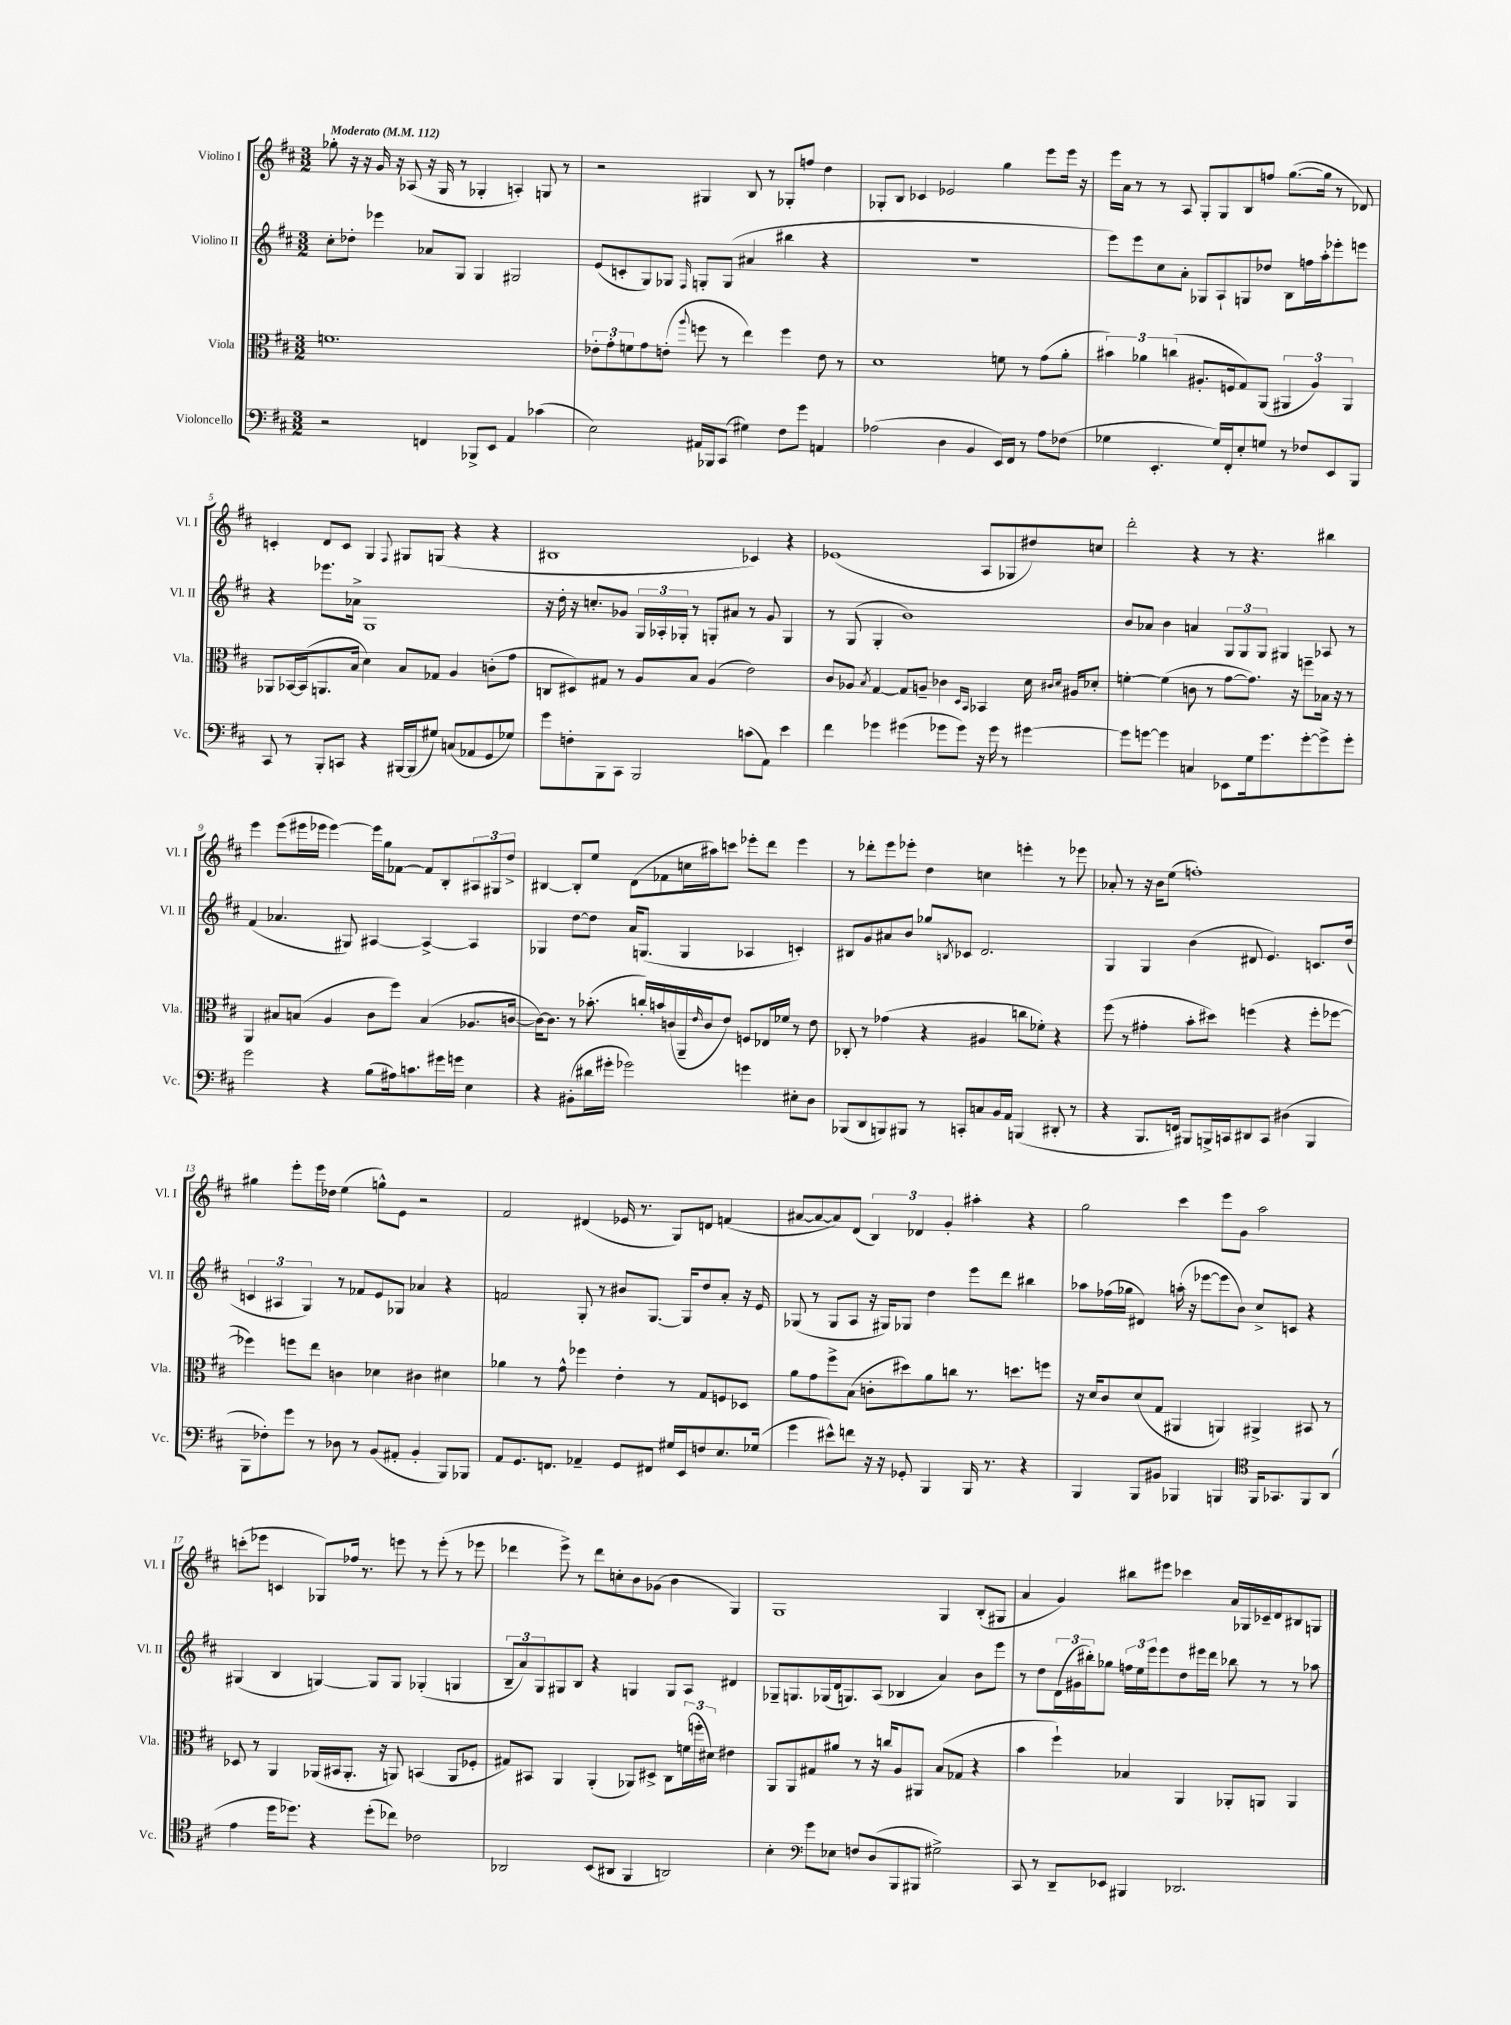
<<
\new StaffGroup <<
\new Staff = "s0" \with { instrumentName = "Violino I" shortInstrumentName = "Vl. I" } {
    \clef treble \key d \major \numericTimeSignature \time 3/2 \tempo "Moderato" 4 = 112
    ges''8-. r16 r16 g'16 r16 aes8( r16 g16 r8 ges4-. a4-.) g8 r8 |
    r2 gis4 b8 r8 ges8-. f''8 d''4 |
    ges8-. b8 ces'4 ees'2 g''4 e'''8 e'''16 r16 |
    e'''16 a'16 r8 r8 a8 g8-. g8 b8 f''8 g''8.~( g''16 r8 des'8) |
    c'4-. d'8 c'8 g4 \appoggiatura { fis8 } gis8 g8( r4 r4 |
    bis1 ces'4) r4 |
    ees'1( a8 ges8 dis''8) c''8 |
    d'''2-. r4 r8 r4. bis''4 |
    e'''4 e'''8( eis'''16 ees'''16 ees'''4~) ees'''16 g''16 fes'8~ fes'8 b8-. \tuplet 3/2 { ais8 gis8 d''8-> } |
    bis4~ bis8-. e''8 d'8( fes'8 c''16 ais''16) c'''8 ees'''8-. d'''8 ees'''4 |
    r8 des'''8-. e'''8 ees'''8-. d''4 c''4 e'''4-. r8 ees'''8 |
    aes'8-. r8 r16 b'16 e''8( f''1-.) |
    gis''4 e'''8-. e'''16 des''16 e''4( g''8-^) e'8 r2 |
    fis'2 dis'4( ees'16 r8. g8) d'8 f'4( |
    ais'8~ ais'8~ ais'8) d'8( \tuplet 3/2 { b4) des'4 g'4-. } ais''4-. r4 |
    g''2 cis'''4 e'''8 g'8 a''2 |
    c'''8-.( ees'''8 c'4 ges8) fes''16 r8. e'''8 r8 e'''8-.( r8 ees'''8 |
    des'''4 e'''8->) r8 des'''8 c''8-. b'8 ges'8( b'4 g4) |
    g1 g4 b8-.( gis8 |
    a'4 g'4) bis''8 eis'''8 ces'''4 a'16 ges16 ces'16-- d'16 bis8 g8 \bar "|." |
}
\new Staff = "s1" \with { instrumentName = "Violino II" shortInstrumentName = "Vl. II" } {
    \clef treble \key d \major \numericTimeSignature \time 3/2
    cis''8-. des''8-. ees'''4 aes'8 g8 g4 gis2 |
    e'8( c'8-. g8) ges8 \grace { fis16 } g8-. g8( ais'4 bis''4 r4 |
    R1. |
    e'''8) e'''8 cis''8 a'8-. ges8 a8-! g8 des''8 b8 f''16 a''16-. ees'''8-. e'''8 |
    r4 ees'''8. aes'16-> g1 |
    r16 d''16-. r16 c''8.-. ges'8 \tuplet 3/2 { g16 aes16-. ges16-. } r8 g8-. ais'8 r8 ges'8 g4 |
    r8 g8( g4-. b'1) |
    b'8 aes'8 b'4 a'4 \tuplet 3/2 { g8 g8 g8 } gis4 aes8 r8 |
    fis'4( aes'4. gis8) ais4~ ais4~-> ais4 |
    ges4 d''8~ d''8 a'16 g8.( g4 aes4 c'4-.) |
    bis8 g'8 ais'8 b'8 ges''8 \acciaccatura { b8 } ces'8 d'2. |
    g4 g4 b'4( dis'8 e'4.) c'8. d''16( |
    \tuplet 3/2 { c'4 ais4 g4) } r8 fes'8 e'8 ges8 aes'4 r4 |
    f'2 g8-. r8 bis'8 g8.~ g16 d''8 a'8-. r16 e'16 |
    ges8( r8 ges8 a8 r16 gis16) ges8 d''4 e'''8 d'''8 bis''4 |
    aes''8 fes''16( ges''16 dis'4) a''16-.( r16 ees'''8~ ees'''8 b'8) cis''8-> c'8 r4 |
    gis4( b4 g4~) g8 g8 ges4-.( g4 |
    \tuplet 3/2 { b8-- a'8) g8 } gis8 b8 r4 g4 g8 a8 dis'4 |
    ges8-- g8. ges16( d'16 g8.) a8( bes4 a'4) b'8 e'''8 |
    r8 d''8 \tuplet 3/2 { d'16( gis'16 bis''16-.) } ges''8 \tuplet 3/2 { f''16 e''16 e'''16 } e'''8 d''8 eis'''16 d'''16 bes''8 r8 r8 aes''8 \bar "|." |
}
\new Staff = "s2" \with { instrumentName = "Viola" shortInstrumentName = "Vla." } {
    \clef alto \key d \major \numericTimeSignature \time 3/2
    f'1. |
    \tuplet 3/2 { ees'8-. g'8-. f'8 } g'8 e'8-.( \appoggiatura { a''8 } f''8 r8 e''4) f''4 e'8 r8 |
    d'1 f'8 r8 g'8( a'8-. |
    \tuplet 3/2 { bis'4) aes'4 c''4( } ais8.-. f16 g8) a,8( \tuplet 3/2 { ais,4 ais4) ais,4 } |
    aes,8 bes,16~ bes,16( a,8. b16 d'4) b8 ges8 a4 c'8-.( g'8 |
    c8 dis8) gis8 r8 a8 b8 a4( e'2) |
    cis'8 aes8 \acciaccatura { b8 } g4~ g8 a8-- ces'4 \grace { d16 b,16 } bes,4 d'16 \grace { cis'16 d'16 } ais16 des'8-. |
    f'4~-. f'4( c'8 r8 g'8~ g'8.) r16 f''8-- bes16 r16 r8 |
    a,4 bis8 b8( a4 cis'8 fis''8) b4( aes8. c'16~ |
    c'16~) c'8. r8 bes'8.-.( c''16-.) b'16 c'16( a,16-- \grace { e'16 } c'16 e'8) f8 ees16 fes'16 r8 e'8 |
    ces8-. r8 ges'4( r4 ais4 c''8 fes'8-.) r4 |
    fis''8( r8 gis'4-. b'8-. dis''8) f''4( r4 f''8-. fes''8~ |
    fes''4) f''8 e''8 c'4 des'4 cis'4 dis'4 |
    aes'4 r8 g'8-^ fes''4 e'4-. r8 g8 f8 des8 |
    a'8 g'8 fis''8-> b8( c'8-. dis''8) a'8 c''8 r8. d''8. f''8 |
    r16 d'16 cis'8 d'8( g8 ais,4 a,4) ais,4-> bis,8 r8 |
    des8 r8 a,4 aes,16( bis,16 aes,8.-. r16 a,8) b,4( a,8 fes8-. |
    gis8) bis,8 a,4 a,4-.( aes,8) dis8-> cis8 \tuplet 3/2 { f'16( f''16-. dis'16) } eis'4 |
    a,8 a,8 gis8 ais'8 r8 r16 c''16 a8 ais,8 b8( ges8 r4 |
    b'4 fis''4-!) bes4 a,4 aes,8-. a,8 a,4 \bar "|." |
}
\new Staff = "s3" \with { instrumentName = "Violoncello" shortInstrumentName = "Vc." } {
    \clef bass \key d \major \numericTimeSignature \time 3/2
    r2 f,4 bes,,8-> e,8 a,4 ces'4( |
    e2) ais,16 bes,,16 cis,8( gis4) fis8 g'8 a,4 |
    aes2( d4 b,4 e,16) fis,16 r8 aes8 fes8( |
    ges4 e,4.-. ges16) fis,16-. e8-. g8 r8 fes8 e,8 b,,8 |
    cis,8 r8 b,,8-. c,8 r4 bis,,16~ bis,,16( gis8) c8( aes,8 g,8 ges8) |
    g'8 f8-. b,,8 cis,8 b,,2 c'8( a,8) e'4 |
    fis'4 ges'4 gis'4( ges'8 ges'8) r16 ges'16 r8 gis'4~ |
    gis'8 g'8~ g'4 c4 ees,8 g16 g'8. g'8~-. g'8-> g'8-. |
    g'2 r4 b8( ais16) c'8. gis'16 g'16 e4 |
    r4 bis,8-.( dis'16 gis'16-. ges'2) g'4 eis8-. d8 |
    bes,,8( d,8 b,,8) bis,,8 r8 c,8-. c8 b,16 a,16 b,,4( dis,8-. r8 |
    r4 b,,8. f,16) bis,,8 b,,16-> c,16 dis,8 c,8 dis4( b,,4 |
    b,,8 fes8-.) g'8 r8 des8 r8 b,8( ais,8-. b,4-. b,,8) bes,,8 |
    a,8 g,8. f,8. aes,4-- g,8 fis,8 gis16 e,16 f8 e8. ges16( |
    g'4 eis'8-^) f'8 r16 r16 ges,8-. b,,4 b,,16 r8. r4 |
    b,,4 b,,8 bis,8 bes,,4 b,,4 \clef tenor fis,16 ges,8. fis,8 a,8( |
    e'4 d''16 des''8.) r4 des''8-.( ces''8) ces'2 |
    aes,2 b,8( ais,8 fis,4 a,2) |
    b4-. \clef bass g'8 ees8 f8 d8( b,,8 bis,,8 gis2->) |
    cis,8 r8 d,8-- ees,8 bis,,4 des,2. \bar "|." |
}
>>
>>
